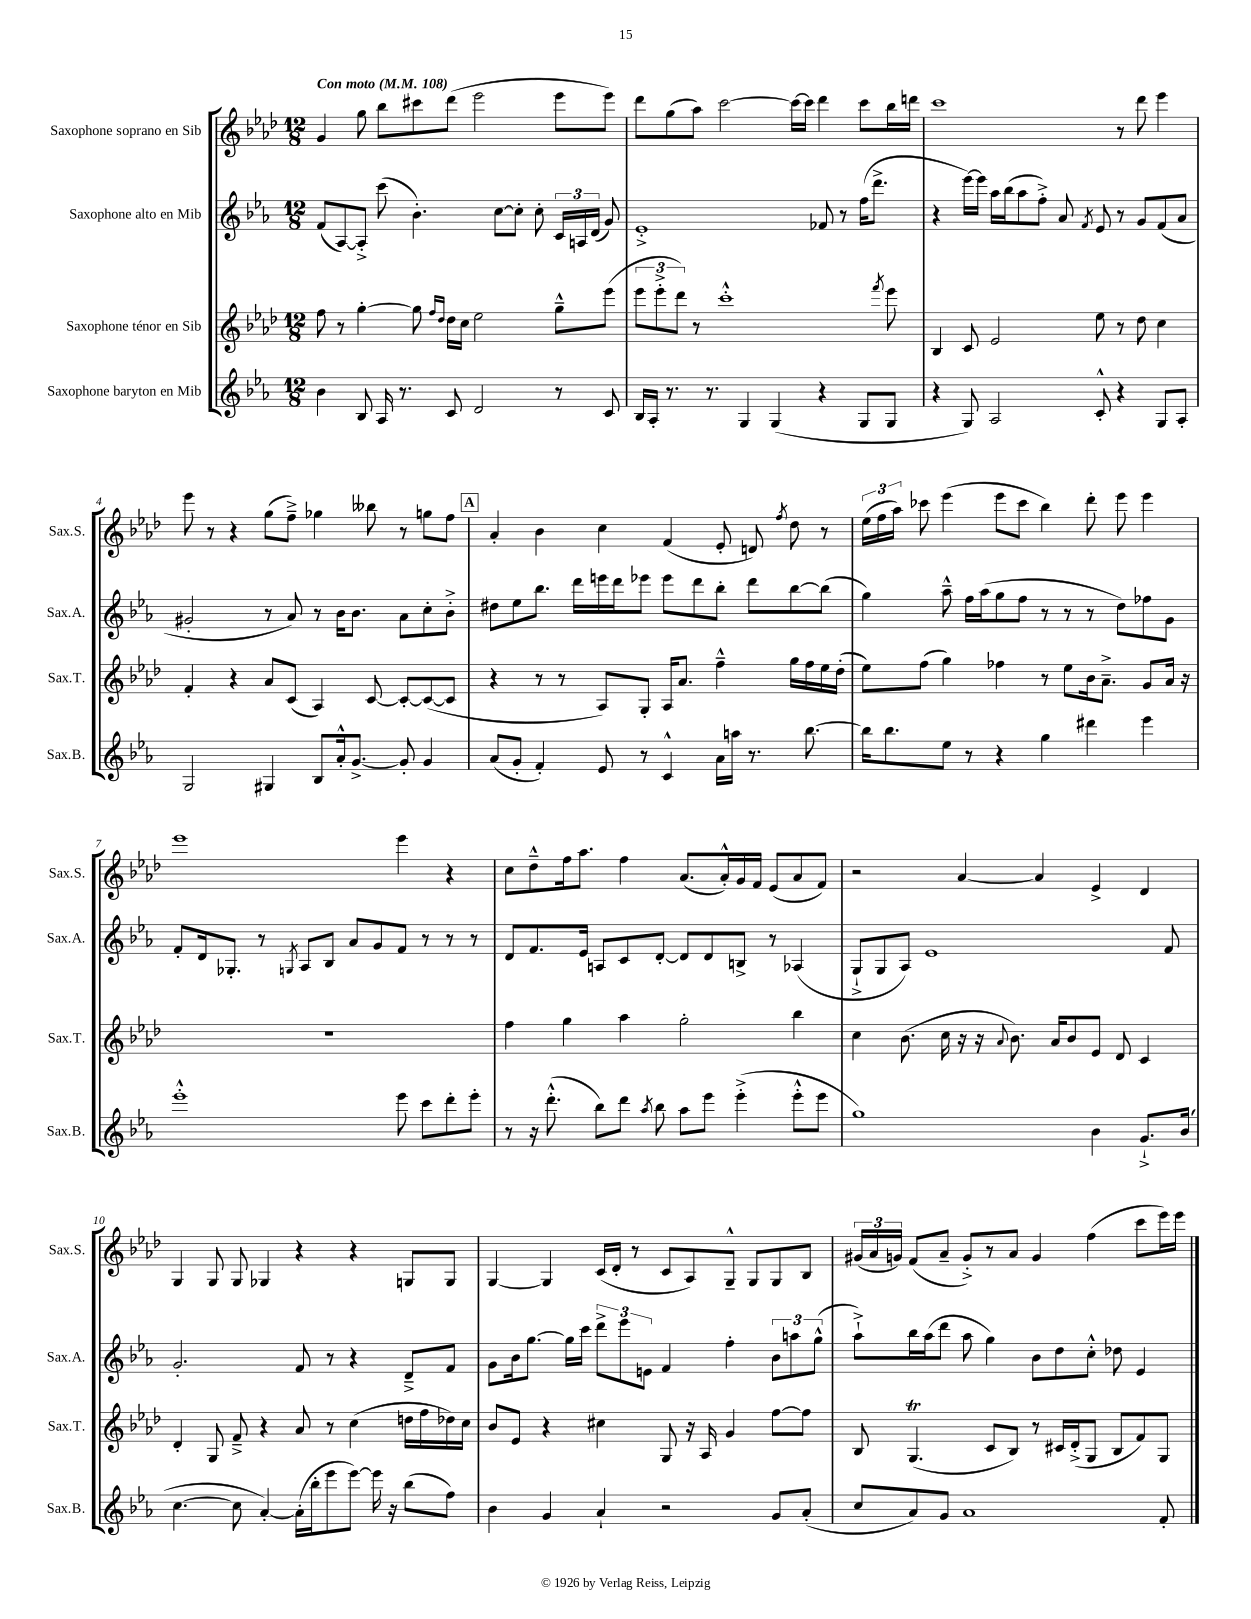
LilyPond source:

<<
\new StaffGroup <<
\new Staff = "s0" \with { instrumentName = "Saxophone soprano en Sib" shortInstrumentName = "Sax.S." } {
    \clef treble \key aes \major \numericTimeSignature \time 12/8 \tempo "Con moto" 4 = 108
    \autoBeamOff g'4 g''8 bes''8[ cis'''8 des'''8]( ees'''2 ees'''8[ ees'''8]) |
    des'''8[ g''8( aes''8]) c'''2~ c'''16[~ c'''16] des'''4 c'''8[ bes''16 d'''16] |
    c'''1 r8 des'''8 ees'''4 |
    ees'''8 r8 r4 g''8[( f''8]--->) ges''4 beses''8 r8 g''8[ f''8] |
    \mark \markup { \box "A" } aes'4-. bes'4 c''4 f'4( ees'8-. d'8) \acciaccatura { f''8 } des''8 r8 |
    \tuplet 3/2 { ees''16[( f''16 aes''16]) } ces'''8 ees'''4( ees'''8[ ces'''8] bes''4) des'''8-. ees'''8 ees'''4 |
    ees'''1 ees'''4 r4 |
    c''8[ des''8---^ f''16 aes''8.] f''4 aes'8.[( aes'16-.-^) g'16 f'16] ees'8[( aes'8 f'8]) |
    r2 aes'4~ aes'4 ees'4-> des'4 |
    g4 g8 g8 ges4 r4 r4 g8[ g8] |
    g4~ g4 c'16[( des'16]-. r8 c'8[ aes8) g8]---^ g8[ g8 bes8] |
    \tuplet 3/2 { gis'16[( aes'16 g'16]) } f'8[( aes'8]-- g'8[-.->) r8 aes'8] g'4 f''4( c'''8[ ees'''16) ees'''16] \bar "|." |
}
\new Staff = "s1" \with { instrumentName = "Saxophone alto en Mib" shortInstrumentName = "Sax.A." } {
    \clef treble \key ees \major \numericTimeSignature \time 12/8
    \autoBeamOff f'8[( aes8~) aes8]-.-> c'''8( bes'4.-.) c''8[~ c''8]-. c''8-. \tuplet 3/2 { c'16[ a16 d'16]( } g'8) |
    ees'1-.-> fes'8 r8 f''16[( d'''8.]-> |
    r4 ees'''16[~) ees'''16] aes''16[ bes''16( aes''8 f''8]-.->) aes'8 \acciaccatura { f'8 } ees'8 r8 g'8[ f'8( aes'8] |
    gis'2-. r8 aes'8) r8 bes'16[ bes'8.] aes'8[ c''8-. bes'8]-.-> |
    \mark \markup { \box "A" } dis''8[ ees''8 bes''8.] d'''16[ e'''16 d'''16 ees'''8] ees'''8[ d'''8 bes''8]-. d'''8[ bes''8~ bes''8]( |
    g''4) aes''8---^ f''16[ aes''16( g''8 f''8] r8 r8 r8 d''8[) fes''8 g'8] |
    f'8[-. d'16 ges8.]-. r8 \acciaccatura { g8 } aes8[ bes8] aes'8[ g'8 f'8] r8 r8 r8 |
    d'8[ f'8. ees'16] a8[ c'8 d'8]~-. d'8[ d'8 b8]-> r8 aes4( |
    g8[-!-> g8 aes8]) ees'1 f'8 |
    g'2.-. f'8 r8 r4 d'8[---> f'8] |
    g'8[ bes'16 g''8.]~ g''16[ c'''16] \tuplet 3/2 { d'''8[-> ees'''8 e'8] } f'4 f''4-. \tuplet 3/2 { bes'8[ a''8 g''8]-^( } |
    aes''8[-!->) bes''16 aes''16( d'''8] aes''8 g''4) bes'8[ d''8 c''8]-.-^ des''8 ees'4 \bar "|." |
}
\new Staff = "s2" \with { instrumentName = "Saxophone ténor en Sib" shortInstrumentName = "Sax.T." } {
    \clef treble \key aes \major \numericTimeSignature \time 12/8
    \autoBeamOff f''8 r8 g''4~-. g''8 \grace { f''16[ des''16] } des''16[ c''16] ees''2 g''8[---^ ees'''8]( |
    \tuplet 3/2 { ees'''8[ ees'''8-.-> des'''8]) } r8 c'''1-.-^ \acciaccatura { f'''8 } ees'''8 |
    bes4 c'8 ees'2 ees''8 r8 des''8 c''4 |
    f'4-. r4 aes'8[ c'8]( aes4) c'8~ c'8[~-. c'8~( c'8] |
    \mark \markup { \box "A" } r4 r8 r8 aes8[) g8]-. aes16[ aes'8.] f''4---^ g''16[ f''16 ees''16 des''16]-.( |
    ees''8[) f''8]( g''4) fes''4 r8 ees''8[ bes'16 aes'8.]---> g'8[ aes'16] r16 |
    R1. |
    f''4 g''4 aes''4 g''2-. bes''4 |
    c''4 bes'8.( c''16 r16 r16 \appoggiatura { aes'8 } bes'8.) aes'16[ bes'8 ees'8] des'8 c'4 |
    des'4-. g8 f'8---> r4 aes'8 r8 c''4( d''16[ f''16 des''16) c''16] |
    bes'8[ ees'8] r4 cis''4 g8 r16 aes16 g'4 f''8[~ f''8] |
    bes8 g4.\trill( c'8[ bes8]) r8 cis'16[ des'16-.->( g8] bes8[ f'8) g8] \bar "|." |
}
\new Staff = "s3" \with { instrumentName = "Saxophone baryton en Mib" shortInstrumentName = "Sax.B." } {
    \clef treble \key ees \major \numericTimeSignature \time 12/8
    \autoBeamOff bes'4 bes8 aes16 r8. c'8 d'2 r8 c'8 |
    bes16[ aes16]-. r8. r8. g4 g4( r4 g8[ g8] |
    r4 g8) aes2 c'8-.-^ r4 g8[ aes8]-. |
    g2 gis4 bes8[ aes'16-.-^ g'8.]~-> g'8-. g'4 |
    \mark \markup { \box "A" } aes'8[( g'8]-. f'4-.) ees'8 r8 c'4-^ aes'16[ a''16] r8. bes''8.~ |
    bes''16[ bes''8. ees''8] r8 r4 g''4 dis'''4 ees'''4 |
    ees'''1-.-^ ees'''8 c'''8[ d'''8-. ees'''8]-. |
    r8 r16 d'''8.-.-^( bes''8[) d'''8] \acciaccatura { aes''8 } bes''8 aes''8[ ees'''8] ees'''4-.->( ees'''8[-.-^ ees'''8] |
    g''1) bes'4 g'8.[-!-> bes'16]( |
    c''4.~ c''8 aes'4~-.) aes'16[-.( bes''16-. ees'''8 ees'''8]~) ees'''16 r16 bes''8[( f''8]) |
    bes'4 g'4 aes'4-! r2 g'8[ aes'8]-.( |
    c''8[ aes'8) g'8] aes'1 f'8-. \bar "|." |
}
>>
>>
